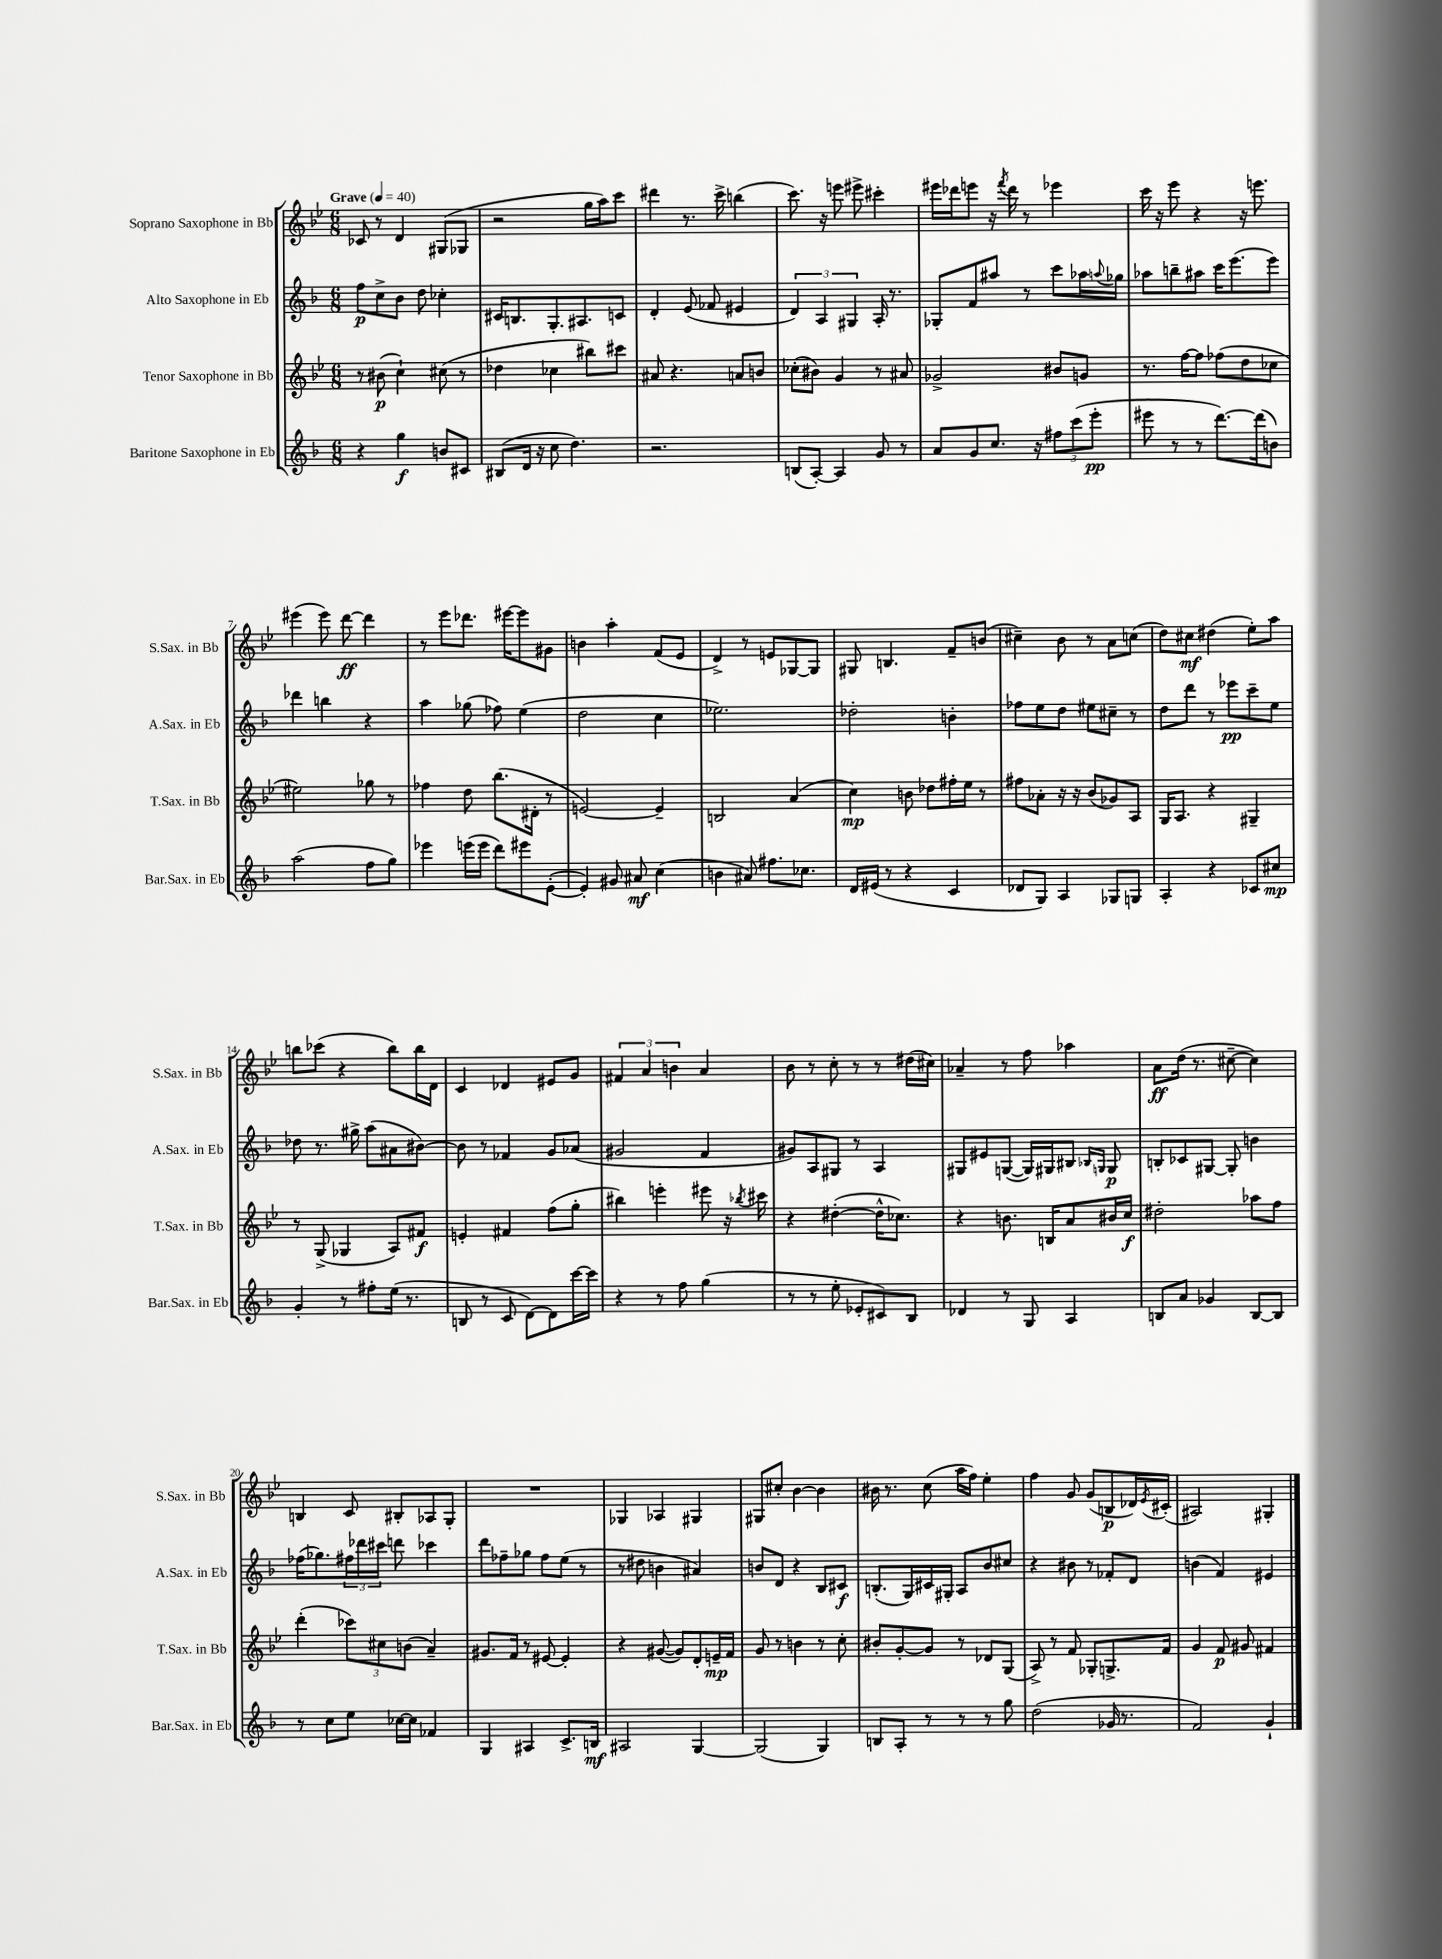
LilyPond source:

<<
\new StaffGroup <<
\new Staff = "s0" \with { instrumentName = "Soprano Saxophone in Bb" shortInstrumentName = "S.Sax. in Bb" } {
    \clef treble \key bes \major \numericTimeSignature \time 6/8 \tempo "Grave" 4 = 40
    ces'8 r8 d'4 gis8( ges8 |
    r2 g''16 a''16) c'''8 |
    dis'''4 r8. c'''16-> b''4( |
    c'''8.) r16 e'''8 eis'''8-> cis'''4-. |
    eis'''16 des'''16 e'''8 r16 \acciaccatura { f'''8 } des'''16 r8 ees'''4 |
    c'''16 r16 ees'''8 r4 r16 e'''8. |
    eis'''4( eis'''8) d'''8~\ff d'''4 |
    r8 ees'''8 des'''8. eis'''16~ eis'''8 gis'8 |
    b'4 a''4-. f'8( ees'8 |
    d'4->) r8 e'8 ges8~ ges8 |
    gis8 b4. f'8-- b'8( |
    cis''4--) bes'8 r8 a'8 c''8( |
    d''8) cis''8\mf dis''4( ees''8-.) a''8 |
    b''8 ces'''8( r4 b''8) b''16 d'16 |
    c'4 des'4 eis'8 g'8 |
    \tuplet 3/2 { fis'4 a'4 b'4 } a'4 |
    bes'8 r8 c''8-. r8 r8 dis''16( cis''16) |
    aes'4-- r8 f''8 aes''4 |
    a'8\ff d''16( r8. cis''8~-- cis''4) |
    b4 c'8 bis8-. aes8 g8-. |
    R2. |
    ges4 aes4 gis4 |
    gis8 cis''8-. bes'4~ bes'4 |
    bis'16 r8. c''8( a''16 f''16) ees''4-. |
    f''4 g'8 g'8( b8\p des'16) \acciaccatura { ees'8 } cis'16-.( |
    ais2) gis4-. \bar "|." |
}
\new Staff = "s1" \with { instrumentName = "Alto Saxophone in Eb" shortInstrumentName = "A.Sax. in Eb" } {
    \clef treble \key f \major \numericTimeSignature \time 6/8
    f''8\p c''8-> bes'8 d''8 ces''4-. |
    cis'16 b8. g8.-. ais8. c'8 |
    d'4-. e'8( fes'8 eis'4 |
    \tuplet 3/2 { d'4) a4 gis4 } a16-. r8. |
    ges8-. f'8 ais''8 r8 c'''8 aes''16 \appoggiatura { a''8 } ges''16 |
    aes''8 b''8-- ais''8 c'''16 e'''8.( e'''8) |
    des'''4 b''4 r4 |
    a''4 ges''8( fes''8) e''4( |
    d''2 c''4 |
    ees''2.) |
    des''2-. b'4-. |
    fes''8 e''8 d''8 eis''8 cis''8-- r8 |
    d''8 d'''8 r8 ees'''8\pp c'''8-- e''8 |
    des''8 r8. gis''16-> a''8( ais'8 bis'8~) |
    bis'8 r8 fes'4 g'8 aes'8( |
    gis'2 f'4 |
    gis'8) a8 gis8 r8 a4 |
    gis8 eis'8 g8~( g16) gis16 bis8 \grace { bes16 g16 } g8\p |
    b8-. ces'8 gis8~ gis8-. b'4 |
    fes''16( ges''8.) \tuplet 3/2 { fis''16 des'''16 cis'''16 } d'''8 ces'''4 |
    d'''8 fes''8-- ges''8 fes''8 e''8( r8 |
    r8 dis''8 b'4 ais'4) |
    b'8 d'8 r4 bes8 cis'8\f |
    b8.-.( g16) cis'16 gis16-. a8 bes'8 cis''8 |
    r4 bis'8 r8 fes'8-. d'8 |
    b'4( f'4) eis'4 \bar "|." |
}
\new Staff = "s2" \with { instrumentName = "Tenor Saxophone in Bb" shortInstrumentName = "T.Sax. in Bb" } {
    \clef treble \key bes \major \numericTimeSignature \time 6/8
    r8 bis'8\p( c''4-!) cis''8( r8 |
    des''4 ces''4 bis''8) cis'''8 |
    ais'8 r4. a'8 b'8 |
    ces''8-.( bis'8) g'4 r8 ais'8 |
    ges'2-> bis'8 g'8 |
    r8. f''16~ f''8 fes''8( d''8 ces''8 |
    eis''2) ges''8 r8 |
    fes''4 d''8 bes''8.( dis'16-. r8 |
    e'2~) e'4-- |
    b2 a'4( |
    c''4\mp) b'8 des''8 fis''16-. ees''16 r8 |
    fis''8 aes'8-. r16 r16 bes'8( ges'8) a8 |
    g16 a8. r4 gis4-- |
    r8 g8->( ges4 a8) fis'8\f |
    e'4-. fis'4 f''8( g''8-. |
    bis''4) e'''4-. eis'''8 r16 \acciaccatura { bes''8 } cis'''16 |
    r4 dis''4~-.( dis''16-^ ces''8.) |
    r4 b'8. b16 a'8 bis'16 c''16\f |
    dis''2-. aes''8 f''8 |
    d'''4-.( \tuplet 3/2 { ces'''8) cis''8 b'8( } a'4--) |
    gis'8. f'16 r8 eis'8~ eis'4-. |
    r4 gis'8~( gis'8) d'8-. e'16--\mp f'16 |
    g'8 r8 b'4 r8 c''8-. |
    bis'8-. g'8~-. g'8 r8 des'8 g8( |
    a8->) r8 f'8 ges8-. g8.-> f'16 |
    g'4 f'8\p gis'8 fis'4 \bar "|." |
}
\new Staff = "s3" \with { instrumentName = "Baritone Saxophone in Eb" shortInstrumentName = "Bar.Sax. in Eb" } {
    \clef treble \key f \major \numericTimeSignature \time 6/8
    r4 g''4\f b'8 cis'8 |
    bis8( d'16 r16 c''8 d''4.) |
    r2. |
    b8( a8~-.) a4 g'8 r8 |
    a'8 g'8 c''8. r16 \tuplet 3/2 { fis''8 c'''8( e'''8-.\pp } |
    eis'''8 r8 r8 d'''8.~) d'''16( b'8) |
    a''2( f''8 g''8) |
    ees'''4 e'''16( e'''16 d'''8) eis'''8 e'8~-.( |
    e'4-.) gis'8 ais'8\mf c''4( |
    b'4 ais'8) fis''8. ces''8. |
    d'16 eis'16( r8 r4 c'4 |
    des'8 g8) a4 ges8 g8 |
    a4-. r4 ces'8 cis''8\mp |
    g'4-. r8 fis''8-. e''16( r8. |
    b8 r8 c'8 d'8~) d'8 c'''16~ c'''16 |
    r4 r8 f''8 g''4( |
    r8 r8 e''8-. ees'8-. cis'8) bes8 |
    des'4 r8 g8 a4 |
    b8 a'8 ges'4 b8~ b8 |
    r8 c''8 e''8 ces''16~ ces''16 fes'4 |
    g4 ais4 c'8.-> b16\mf |
    ais2 g4~ |
    g2( g4) |
    b8 a8-. r8 r8 r8 g''8 |
    d''2( ges'16 r8. |
    f'2) g'4-! \bar "|." |
}
>>
>>
